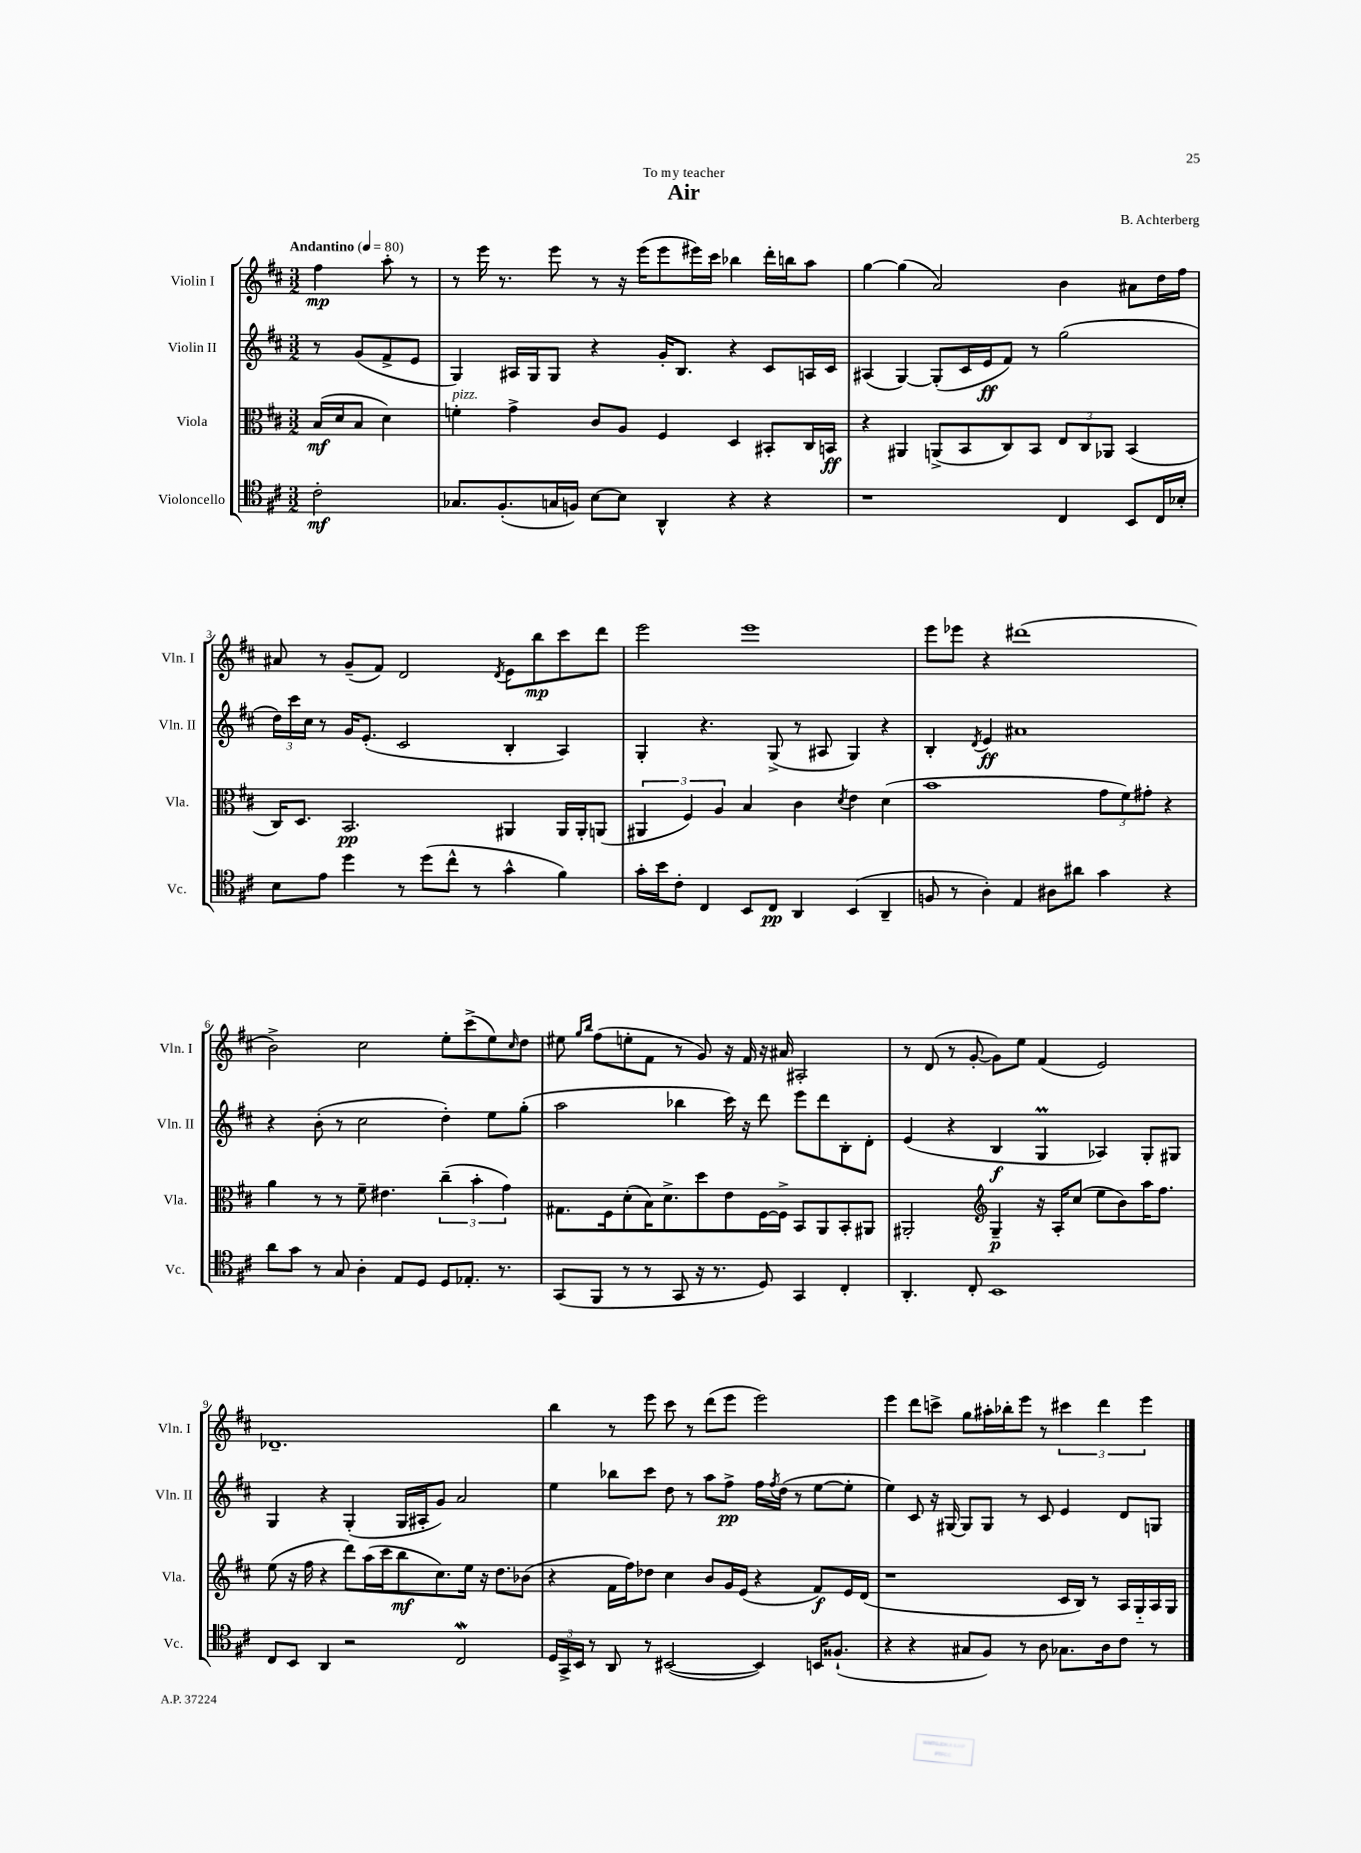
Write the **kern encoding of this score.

**kern	**kern	**kern	**kern
*staff4	*staff3	*staff2	*staff1
*clefC4	*clefC3	*clefG2	*clefG2
*k[f#c#]	*k[f#c#]	*k[f#c#]	*k[f#c#]
*M3/2	*M3/2	*M3/2	*M3/2
*MM80	*MM80	*MM80	*MM80
2c#'\	(16B/LL	8r	4ff#\
.	16d/J	.	.
.	8B/J	(8g/L	.
.	4d\)	8f#^/	8aa'\
.	.	8e/J	8r
=	=	=	=
8.G-/L	4f'\	4G/)	8r
.	.	.	16eee\
(8.F#'/	.	.	8.r
.	4g^\	16A#/LL	.
.	.	16G/J	.
16G/L	.	8G/J	8eee\
16F/JJ)	.	.	.
[8B\L	8c#/L	4r	8r
8B\]J	8A/J	.	16r
.	.	.	(16eee\LK
4AA^^/	4F#/	16g'/LK	8eee\
.	.	8.B/J	.
.	.	.	16eee#\L)
.	.	.	16ccc#\JJ
4r	4D/	4r	4bb-\
4r	8BB#'/L	8c#/L	16ddd'\LL
.	.	.	16bb\J
.	16C#/L	16A/L	8aa\J
.	16BB/JJ	16c#/JJ	.
=	=	=	=
1r	4r	(4A#/	[4gg\
.	4AA#/	[4G/)	(4gg\]
.	(8AA^/L	(8G'/]L	2a/)
.	8BB/	16c#/L	.
.	.	16e/J	.
.	8C#/)	8f#/J)	.
.	8BB/J	8r	.
4C#/	12E/L	(2gg\	4b\
.	12C#/	.	.
.	12AA-/J	.	.
8BB/L	(4BB/	.	8a#\L
16C#/L	.	.	16dd\L
16B-'/JJ	.	.	16ff#\JJ
=	=	=	=
8B\L	16C#/LK)	24dd\LL)	8a#/
.	.	24ccc#\	.
.	8.D/J	.	.
.	.	24cc#\JJ	.
8e\J	.	8r	8r
4dd\	2.BB/	16g/LK	(8g~/L
.	.	(8.e'/J	.
.	.	.	8f#/J)
8r	.	2c#/	2d/
(8dd\L	.	.	.
8cc#^^\J	.	.	.
8r	.	.	.
.	.	.	8qd/
4g^^\	4AA#/	4B'/	8e\L
.	.	.	8bb\
4f#\)	16AA#/LL	4A/)	8ccc#\
.	16AA#'/J	.	.
.	(8AA/J	.	8ddd\J
=	=	=	=
16g'\LL	6AA#/	4G'/	2eee\
16b\J	.	.	.
8c#'\J	.	.	.
.	6F#/)	.	.
4C#/	.	4.r	.
.	6A/	.	.
8BB/L	4B/	.	1eee
8C#/J	.	(8G^/	.
4AA/	4c#\	8r	.
.	.	8A#/	.
.	8qd/	.	.
(4BB/	4e\	4G/)	.
4AA~/	(4d\	4r	.
=	=	=	=
8F/	1b	4B'/	8eee\L
8r	.	.	8eee-\J
.	.	8qd/	.
4A'\)	.	4e/	4r
4E/	.	1a#	(1ddd#
8A#\L	.	.	.
8a#\J	.	.	.
4g\	12g\L	.	.
.	12f#\)	.	.
.	12g#'\J	.	.
4r	4r	.	.
=	=	=	=
8a\L	4a\	4r	2b^\)
8g\J	.	.	.
8r	8r	(8b'\	.
8G/	8r	8r	.
4A'\	8f#~\	2cc#\	2cc#\
.	4.e#\	.	.
8E/L	.	.	.
8D/J	.	.	.
8D/L	(6cc#~\	4dd'\)	8ee'\L
8.E-'/J	.	.	(8ccc#^\
.	6b'\	.	.
.	.	8ee\L	8ee\)
8.r	.	.	.
.	6g\)	.	.
.	.	.	16qqcc#/
.	.	(8gg'\J	8dd\J
=	=	=	=
(8GG/L	8.G#\L	2aa\	8ee#\
.	.	.	16qqgg/LL
.	.	.	16qqbb/JJ
8FF#/J	.	.	(8ff#\L
.	16F#\k	.	.
8r	(8d'\	.	8ee'\
8r	16B\K)	.	8f#\J
.	8.d^\	.	.
8GG/	.	4bb-\	8r
16r	8dd\	.	8g/)
8.r	.	.	.
.	8e\	16ccc#\)	16r
.	.	16r	16f#/
8D/)	[16F#\L	8ddd\	16r
.	16F#^\]JJ	.	16a#/
4GG/	8BB/L	8eee\L	2A#'/
.	8AA/	8ddd\	.
4C#'/	8BB'/	8B'\	.
.	8AA#/J	8d'\J	.
=	=	=	=
4.AA'/	2AA#'/	(4e/	8r
.	.	.	(8d/
.	.	4r	8r
8C#'/	.	.	[8g'/
*	*clefG2	*	*
1BB	4G~/	4B/	8g\]L)
.	.	.	8ee\J
.	16r	4G/	(4f#/
.	16A'/LK	.	.
.	(8cc#/J	.	.
.	8ee\L	4A-/)	2e/)
.	8b\)	.	.
.	16aa\K	8G'/L	.
.	8.ff#\J	.	.
.	.	8G#/J	.
=	=	=	=
8C#/L	(8ee\	4G/	1.d-~
8BB/J	16r	.	.
.	16ff#\	.	.
4AA/	4r	4r	.
2r	8ddd\L)	(4G'/	.
.	(16aa\L	.	.
.	16ccc#\J	.	.
.	8bb\	16G/LL	.
.	.	16A#'/J	.
.	8.cc#\)	8g/J)	.
2C#/	.	2a/	.
.	16ee\Jk	.	.
.	16r	.	.
.	8.dd\L	.	.
.	(8b-\J	.	.
=	=	=	=
24D/LL	4r	4ee\	4bb\
24GG^/	.	.	.
24BB/JJ	.	.	.
8r	.	.	.
8AA/	16f#\LL	8bb-\L	8r
.	16ff#\J)	.	.
8r	8dd-\J	8ccc#\J	8eee\
([2BB#/	4cc#\	8dd\	8ccc#\
.	.	8r	8r
.	8b/L	8aa\L	(8ddd\L
.	16g/L	8ff#^\J	8eee\J
.	(16e/JJ	.	.
4BB#/])	4r	16ff#\LL	2eee\)
.	.	8qff#/	.
.	.	(16dd\JJ	.
.	.	8r	.
16BB/LK	8f#/L)	[8ee\L	.
(8.F##`/J	.	.	.
.	16e/L	8ee'\]J	.
.	(16d/JJ	.	.
=	=	=	=
4r	1r	4ee\)	4eee\
4r	.	8c#/	8ddd\L
.	.	16r	8ccc^\J
.	.	[16G#/	.
8G#/L	.	8G#/]L	8gg\L
8F#/J)	.	8G#/J	16aa#'\L
.	.	.	16bb-'\J
8r	.	8r	8eee\J
8A\	.	8c#/	8r
8.G-\L	16c#/LL	4e/	6ccc#\
.	16B/JJ)	.	.
.	8r	.	.
.	.	.	6ddd\
16A\k	.	.	.
8c#\J	16A/LL	8d/L	.
.	16G'~/	.	.
.	.	.	6eee\
8r	16A/	8G/J	.
.	16G/JJ	.	.
==	==	==	==
*-	*-	*-	*-
